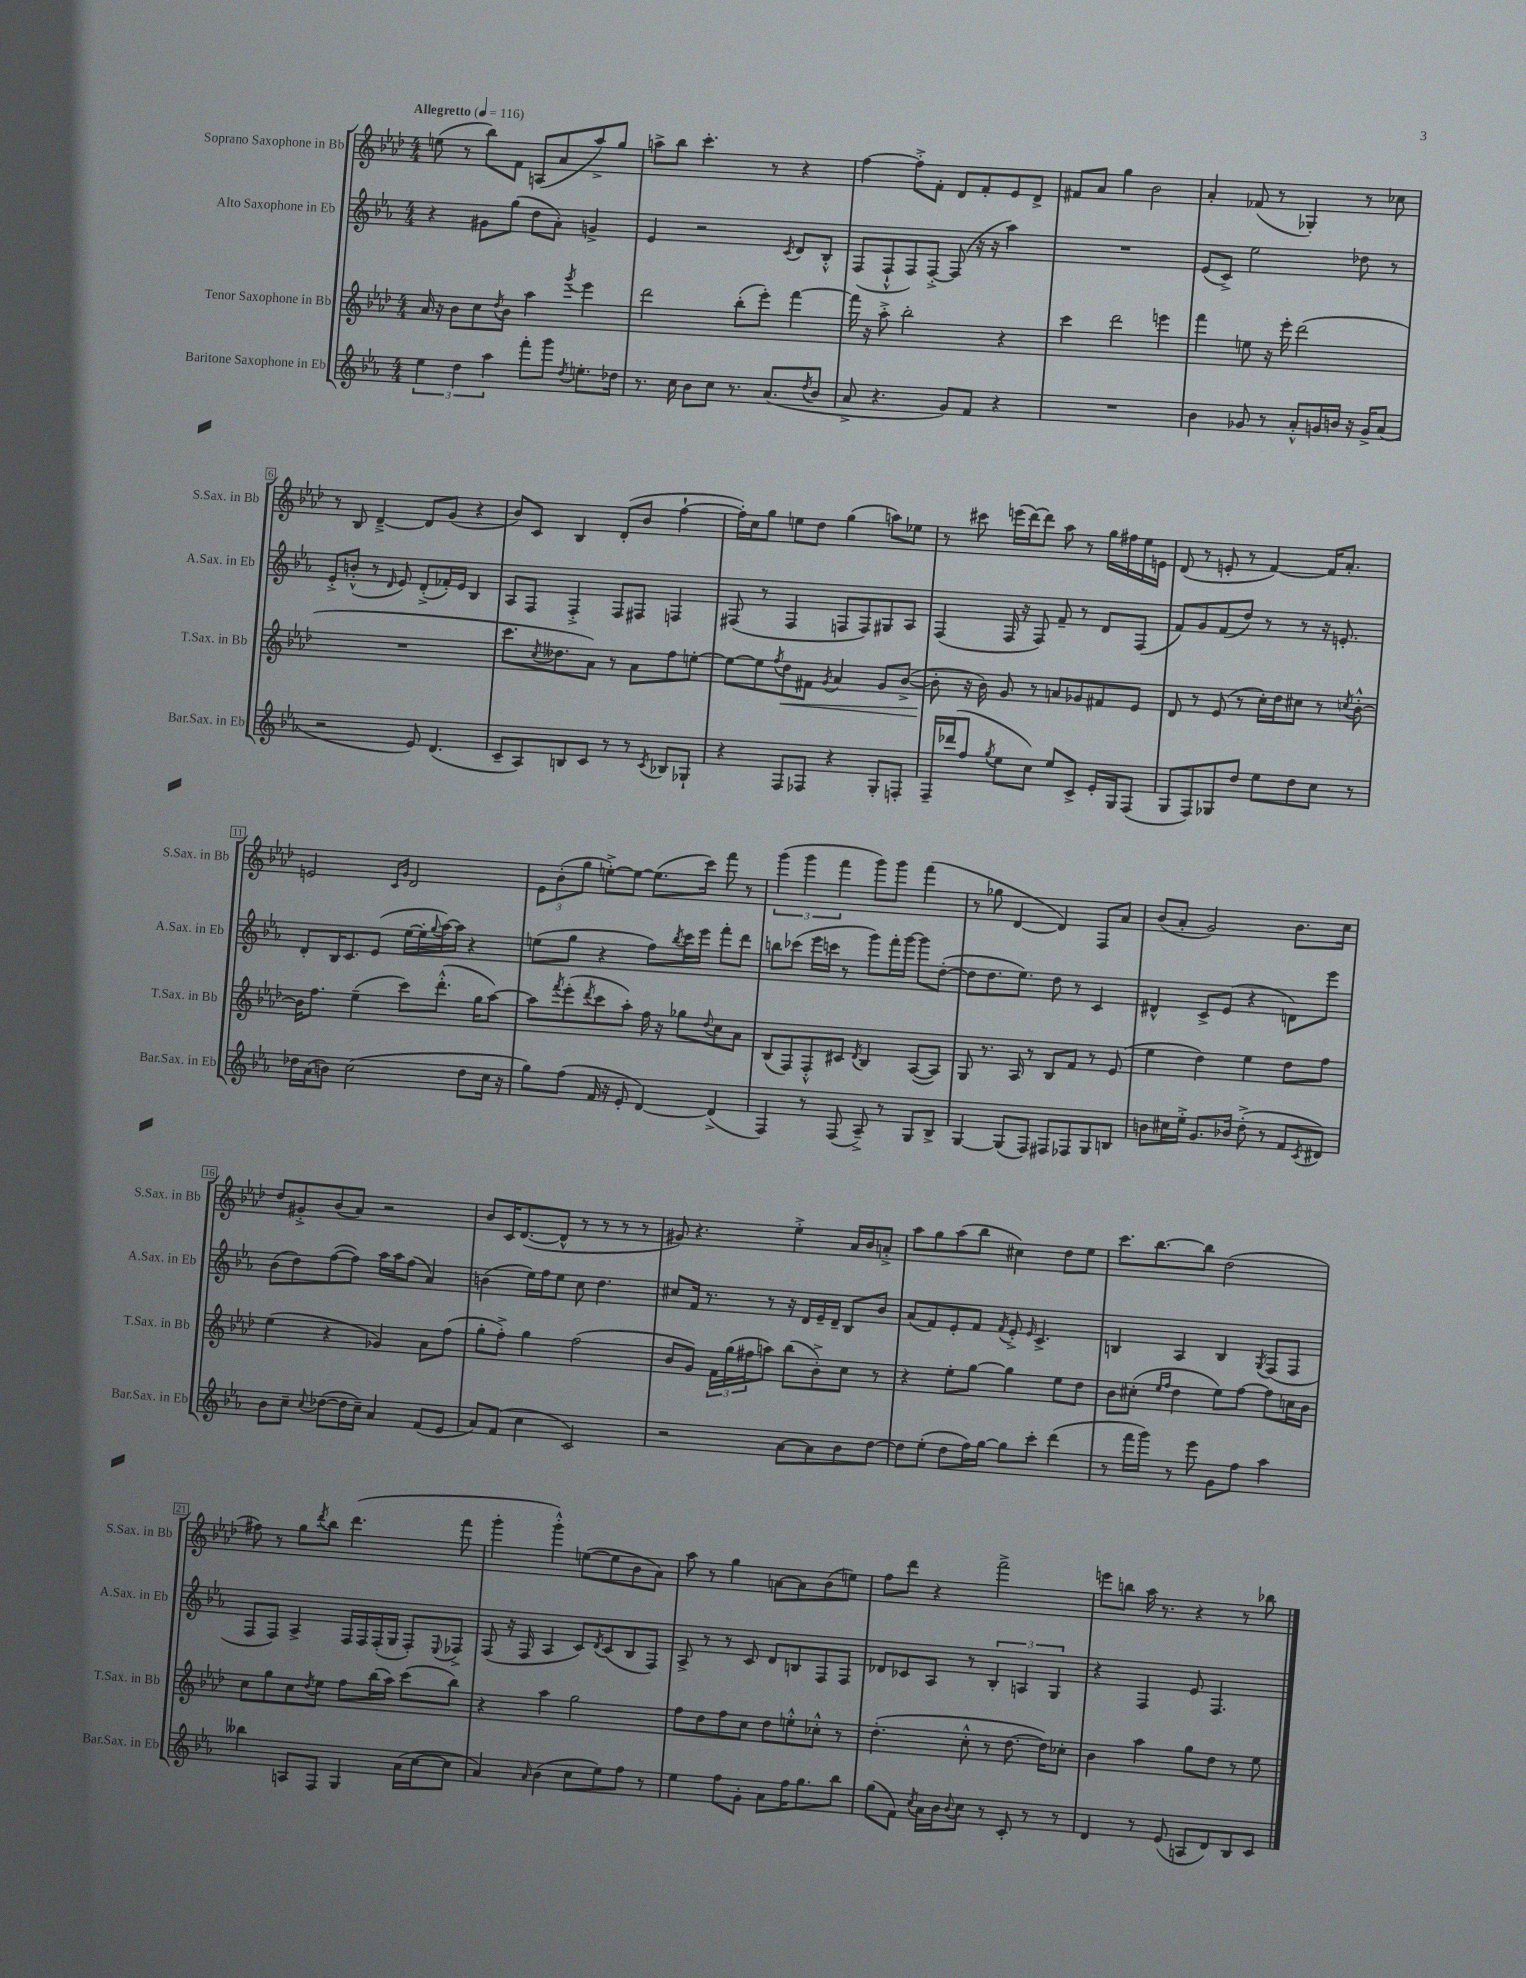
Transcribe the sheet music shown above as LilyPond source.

<<
\new StaffGroup <<
\new Staff = "s0" \with { instrumentName = "Soprano Saxophone in Bb" shortInstrumentName = "S.Sax. in Bb" } {
    \clef treble \key aes \major \numericTimeSignature \time 4/4 \tempo "Allegretto" 4 = 116
    e''8( r8 bes''8) f'8 a8( aes'8 aes''8->) g''8 |
    a''8-> bes''8 c'''4.-. r8 r4 |
    f''4~ f''8-.-> f'8-. des'8 f'8-. ees'8 des'8-> |
    fis'8 aes'8 g''4 bes'2 |
    aes'4-. fes'8( r8 ges4-.) r8 ces''8 |
    r8 bes8 des'4~---> des'8 g'8( r4 |
    bes'8) c'8 bes4 des'8-.( bes'8 f''4~-! |
    f''16-.) c''16 g''8 e''8 des''8 g''4( a''8) ees''8 |
    r8 cis'''8 e'''16( des'''16~) des'''8 aes''8 r8 g''16 fis''16 ees''16 e'16 |
    des'8( r8 e'8-. r8 f'4~) f'16 aes'8.-. |
    e'2 \grace { c'16 g'16 } des'2 |
    \tuplet 3/2 { ees'8 bes'8-.( g''8 } e''8~-.->) e''8~ e''8.( c'''16) f'''8 r8 |
    \tuplet 3/2 { g'''4( g'''4 f'''4 } g'''8) g'''8 f'''4( |
    r8 ges''8 des'4~ des'4) f8 aes'8 |
    bes'8( aes'8-. g'2) bes'8. c''16 |
    des''8 gis'8-.-> bes'8( aes'8) r2 |
    bes'8 c'16 des'8.~( des'8-^ r8 r8 r8 r8 |
    gis'8) r4. ees''4-.-> aes'16 bes'16 a'8-.-> |
    aes''8 g''8 aes''8( bes''8 cis''4) des''8 ees''8 |
    c'''8. bes''8.~ bes''8 des''2( |
    fis''8) r8 g''8 \acciaccatura { des'''8 } bes''8 des'''4.( f'''8 |
    g'''4-. g'''4-.-^) e''8~( e''8 bes'8 aes'8) |
    aes''8 r8 g''4 a'8~ a'8 bes'8( e''8) |
    f''8 des'''8 r4 f'''2-> |
    e'''8 b''8 aes''16 r8. r4 r8 bes''8 \bar "|." |
}
\new Staff = "s1" \with { instrumentName = "Alto Saxophone in Eb" shortInstrumentName = "A.Sax. in Eb" } {
    \clef treble \key ees \major \numericTimeSignature \time 4/4
    r4 gis'8 g''8( d''8 aes'8-.) g'4-> |
    ees'4 r2 \acciaccatura { c'8 } d'8 bes8-.-^ |
    f8( f8-!-^ f8) f8~-.-> f8( r16 r16 aes''4) |
    R1 |
    ees'8( c'8->) ees''2 des''8 r8 |
    ees'8-.-> b'8-.-^( r8 \grace { d'16 } ees'8) d'8-.->( fes'16-.) ees'16 bes4 |
    aes8 f8 f4-.-> f8 fis8 f4 |
    fis8( r8 fis4 f8 f8) gis8 aes8 |
    f4( f16 r16 f8) f'8-- r8 d'8 f8( |
    f'8) g'8 f'8( d''8) r8 r8 r16 e'8.-. |
    d'8-. bes16 c'8. ees'8( ees''16~ ees''16-. \appoggiatura { g''8 } aes''16~) aes''16 r4 |
    e''8( g''8 r4 f''8) \acciaccatura { bes''8 } c'''16 ees'''16 f'''8-. d'''8 |
    b''8 ces'''8( ees'''16 c'''16 r8 g'''8) f'''16-. g'''16~ g'''8 d''8~-.( |
    d''8 d''8. ees''8.) d''8 r8 c'4 |
    dis'4-^ c'8-> ees'8( r4 d'8) ees'''8 |
    bes'8( d''8) f''8~( f''8) aes''16 aes''16 f''8( aes'4) |
    b'4( ees''16) f''16 ees''8 c''8 d''4. |
    cis''8 f'16 r8. r8 r16 d'16 ees'16-- d'16-- bes8 bes'8 |
    aes'8( f'8) ees'8-. f'8 \acciaccatura { f'8 } ees'8-.-> \grace { ees'16 } c'4.-> |
    b4 aes4 b4 \acciaccatura { g8 } f8( f8 |
    f8 f8) aes4-> f16 f16 f16-.( g16 f8-.) \appoggiatura { ees8 } fes8-> |
    f8( r16 f16 aes4 c'8) \acciaccatura { d'8 } c'8( bes8 f8) |
    aes8-> r8 r8 c'8 d'8 b8 f8 f8 |
    des'8 ces'8 aes8 r8 \tuplet 3/2 { bes4-. a4 g4 } |
    r4 f4 ees'8 f4. \bar "|." |
}
\new Staff = "s2" \with { instrumentName = "Tenor Saxophone in Bb" shortInstrumentName = "T.Sax. in Bb" } {
    \clef treble \key aes \major \numericTimeSignature \time 4/4
    aes'16 r16 bes'8 c''8 \acciaccatura { des''8 } bes'8 aes''4 \acciaccatura { g'''8 } ees'''4 |
    des'''2 bes''8-.( ees'''8-.) f'''4~ |
    f'''16 r16 aes''8-.-> bes''2-. r4 |
    c'''4 des'''2 e'''4 |
    f'''4 e''8 r16 ees'''16-. des'''2( |
    R1 |
    c'''8. \acciaccatura { c''8 } deses''8. aes'8) r8 aes'8 f''8 e''8~-. |
    e''8~ e''8 \acciaccatura { f''8 } des''8\< fis'8 \acciaccatura { g'8 } aes'4 g'8 bes'8~->( |
    bes'8-.\! r16 bes'16) g'8 r8 a'8 ges'8 fis'8 ees'8 |
    des'8 r8 ees'8( r8 c''16-.) des''16 cis''8 r8 \acciaccatura { c''8 } bes'8~-.-^ |
    bes'16 f''8. ees''4--( c'''8) des'''8.-.-^( g''16 aes''8~) |
    aes''8 \acciaccatura { f'''8 } ees'''8-.( \acciaccatura { des'''8 } c'''8 aes''8-.) f''16 r16 ges''8 \appoggiatura { des''8 } c''8 aes'8 |
    bes8( f8) f8-.-^ cis'8 \acciaccatura { des'8 } bes4 aes8~( aes8) |
    g8 r8. aes16 r8 bes8 f'8 r8 ees'8( |
    ees''4 des''4) ees''4 des''8 f''8 |
    ees''4( r4 ges'4) aes'8 f''8( |
    g''8-. f''8-.->) g''4 f''2( |
    bes'8 g'8) \tuplet 3/2 { f'16 g''16( fis''16 } a''8) bes''8( bes'8-.->) c''8 r8 |
    r4 ees''8-. g''8~ g''4 ees''8 des''8 |
    bes'8 cis''8-.( \grace { ees''16 f''16 } des''4 ees''8) f''8~ f''8 c''16 bes'16 |
    c''8 g''8 c''8 \acciaccatura { des''8 } ees''8 f''8 bes''16( aes''16) c'''8( bes''8) |
    r4 aes''4 g''2 |
    f''8 des''8 f''8 c''8 des''8 e''8-.-^ ces''8-.-^ r8 |
    des''4.-.( c''8-.-^ r8 des''8.~ des''16) ces''8-. |
    bes'4 aes''4 g''8 des''8 r8 ees''8 \bar "|." |
}
\new Staff = "s3" \with { instrumentName = "Baritone Saxophone in Eb" shortInstrumentName = "Bar.Sax. in Eb" } {
    \clef treble \key ees \major \numericTimeSignature \time 4/4
    \tuplet 3/2 { ees''4 d''4 aes''4 } f'''8-. g'''8 \acciaccatura { d''8 } e''8.-. des''16 |
    r8. c''16 bes'8 c''8 r8. aes'8.( \acciaccatura { d''8 } bes'8 |
    aes'8-> r4. g'8) f'8 r4 |
    R1 |
    bes'4 ges'8 r8 aes'8-.-^ g'16 b'16 r16 g'16-> aes'8( |
    r2 ees'8) d'4.( |
    c'8-- aes8) b8 c'8 r8 r8 \acciaccatura { c'8 } bes8 ges8-! |
    r4 f8 fes8 r4 g8-. f8-. |
    f16-- des'''16( f''8 \acciaccatura { g''8 } ees''8 c''8) ees''8 c'8-> ees'16-. g16 f8( |
    g8 f8) ges8 d''8 ees''8 d''8 c''8 r8 |
    des''16 aes'16( b'8) c''2( des''8 c''16 r16 |
    g''8) f''8( f'16 r16 ees'8-. d'4~) d'4->( |
    f4) r8 f8( aes8--->) r8 g8 bes8-> |
    g4~ g8( f8) fis8 fes8 g8 b8 |
    b'8 cis''16 ees''16-.-> g'8. bes'16 d''8-.->( r8 f'8 \acciaccatura { c'8 } dis'8) |
    bes'8 c''8-- \appoggiatura { c''8 } des''8~( des''16 c''16--) aes'4 f'8( ees'8 |
    aes'8) f'8( c''4 c'2) |
    r2 aes'8~ aes'8 bes'8 d''8~ |
    d''8 ees''8-.( d''8 f''16) g''16~ g''8 c'''8-. d'''4( |
    r8 f'''16 g'''16) r8 ees'''8 g'8 f''8 aes''4 |
    beses''4 a8 f8 g4 aes'16( c''16~ c''8 |
    aes'4) \grace { aes'16 } bes'4( c''8 ees''8) f''8 r8 |
    ees''4 f''8 g'8-. aes'8 f''16 g''8. bes''8 |
    g''8( f'8) \acciaccatura { c''8 } aes'16 bes'16 \appoggiatura { bes'8 } c''8 r8 c'8-. r8 r8 |
    d'4 r8 ees'8( a8 d'8) bes8 c'8 \bar "|." |
}
>>
>>
\layout { \context { \Score \override BarNumber.stencil = #(make-stencil-boxer 0.1 0.3 ly:text-interface::print) } }
